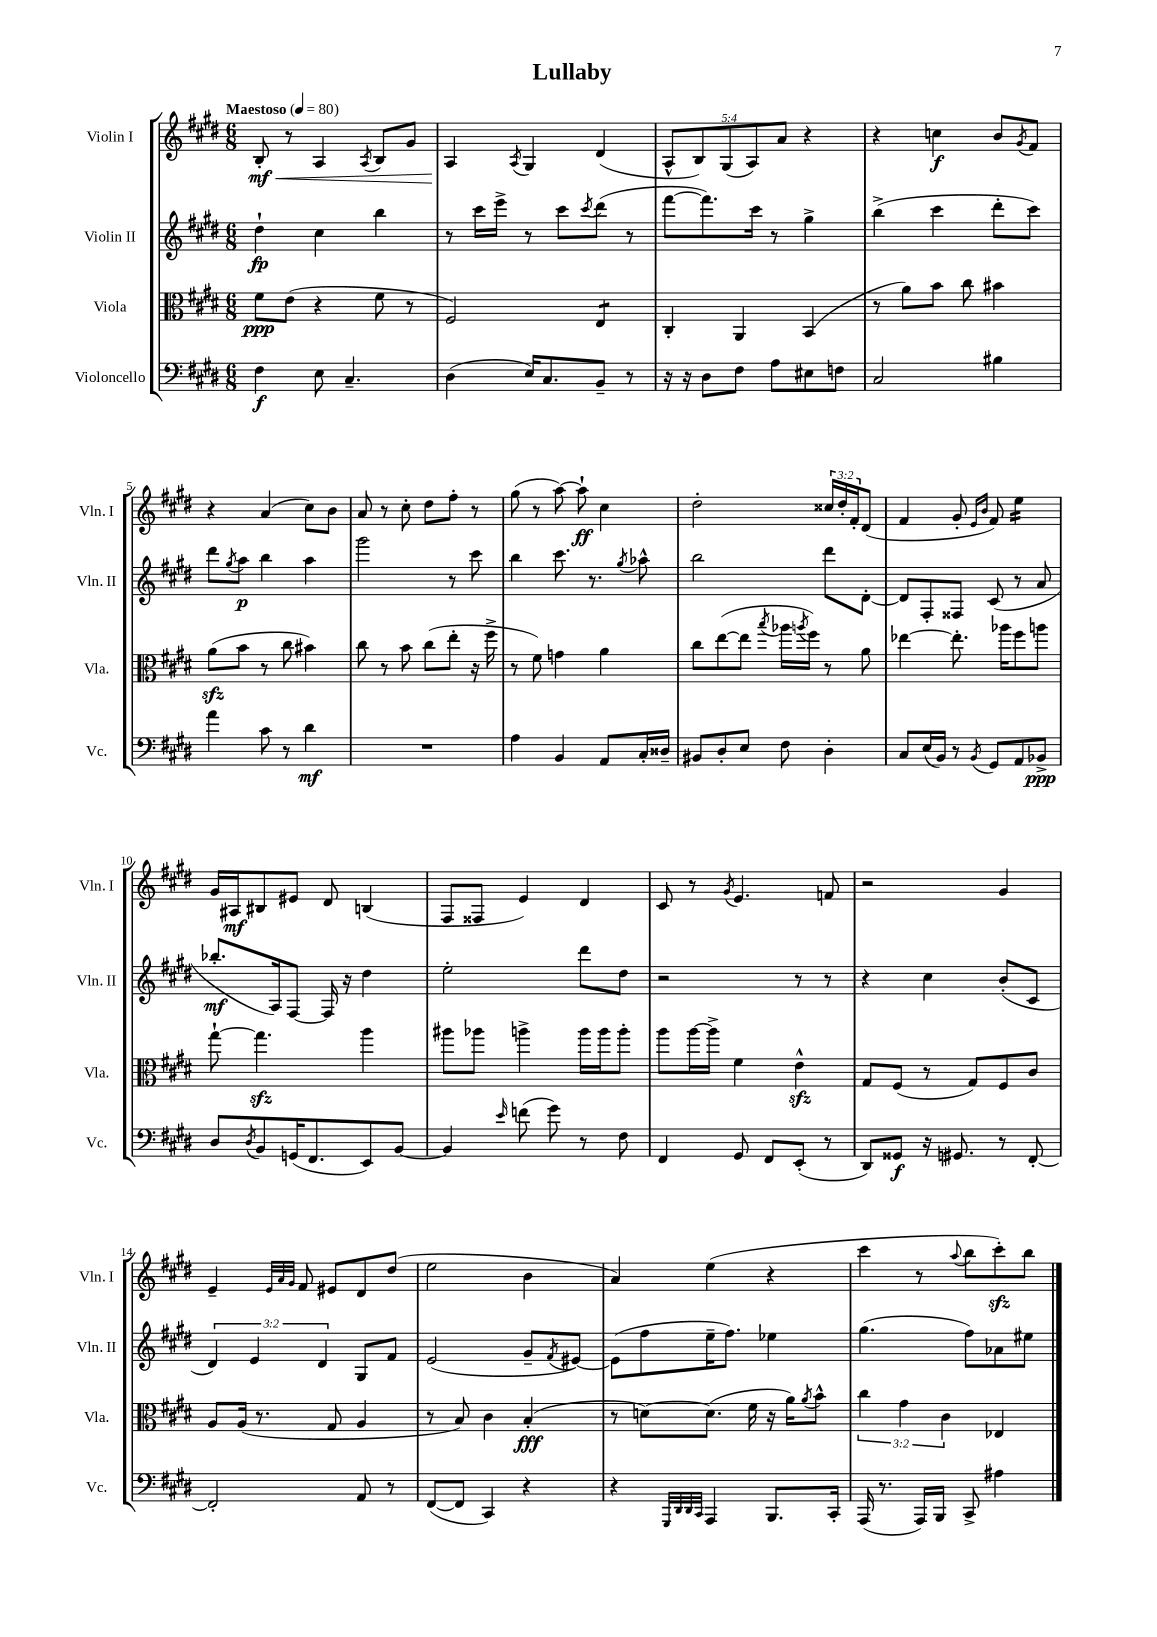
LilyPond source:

\header { title = "Lullaby" }
<<
\new StaffGroup <<
\new Staff = "s0" \with { instrumentName = "Violin I" shortInstrumentName = "Vln. I" } {
    \clef treble \key e \major \numericTimeSignature \time 6/8 \override Staff.TupletNumber.text = #tuplet-number::calc-fraction-text \tempo "Maestoso" 4 = 80
    b8-.\mf\< r8 a4 \acciaccatura { a8 } b8 gis'8 |
    a4\! \acciaccatura { a8 } gis4 dis'4( |
    \tuplet 5/4 { a8-^ b8) gis8( a8) a'8 } r4 |
    r4 c''4\f b'8 \acciaccatura { gis'8 } fis'8 |
    r4 a'4( cis''8) b'8 |
    a'8 r8 cis''8-. dis''8 fis''8-. r8 |
    gis''8( r8 a''8~) a''8-!\ff cis''4 |
    dis''2-. \tuplet 3/2 { cisis''16 dis''16-. fis'16-. } dis'8( |
    fis'4 gis'8-. \grace { e'16 b'16 } fis'8) e''4:16 |
    gis'16 ais16\mf bis8 eis'8 dis'8 b4( |
    fis8 fisis8 e'4) dis'4 |
    cis'8 r8 \acciaccatura { gis'8 } e'4. f'8 |
    r2 gis'4 |
    e'4-- \grace { e'32 a'32 gis'32 } fis'8 eis'8 dis'8 dis''8( |
    e''2 b'4 |
    a'4) e''4( r4 |
    cis'''4 r8 \appoggiatura { a''8 } b''8 cis'''8-.\sfz) b''8 \bar "|." |
}
\new Staff = "s1" \with { instrumentName = "Violin II" shortInstrumentName = "Vln. II" } {
    \clef treble \key e \major \numericTimeSignature \time 6/8 \override Staff.TupletNumber.text = #tuplet-number::calc-fraction-text
    dis''4-!\fp cis''4 b''4 |
    r8 cis'''16 e'''16-> r8 cis'''8 \acciaccatura { cis'''8 } dis'''8( r8 |
    fis'''8~ fis'''8.) cis'''16 r8 gis''4-> |
    b''4->( cis'''4 dis'''8-. cis'''8) |
    dis'''8 \acciaccatura { gis''8 } a''8\p b''4 a''4 |
    gis'''2 r8 cis'''8 |
    b''4 cis'''8. r8. \acciaccatura { gis''8 } aes''8-^ |
    b''2 dis'''8 dis'8~-. |
    dis'8 fis8-. fisis8 cis'8( r8 a'8 |
    bes''8.-.\mf a16) fis8~ fis16 r16 dis''4 |
    e''2-. dis'''8 dis''8 |
    r2 r8 r8 |
    r4 cis''4 b'8-.( cis'8 |
    \tuplet 3/2 { dis'4) e'4 dis'4 } gis8 fis'8 |
    e'2( gis'8-- \acciaccatura { fis'8 } eis'8~) |
    eis'8( fis''8 e''16-- fis''8.) ees''4 |
    gis''4.( fis''8) aes'8 eis''8 \bar "|." |
}
\new Staff = "s2" \with { instrumentName = "Viola" shortInstrumentName = "Vla." } {
    \clef alto \key e \major \numericTimeSignature \time 6/8 \override Staff.TupletNumber.text = #tuplet-number::calc-fraction-text
    fis'8\ppp e'8( r4 fis'8 r8 |
    fis2) e4:8 |
    cis4-. a,4 b,4( |
    r8 a'8) b'8 cis''8 bis'4 |
    a'8\sfz( b'8 r8 cis''8 bis'4) |
    cis''8 r8 b'8 cis''8( e''8-. r16 fis''16-> |
    r8 fis'8) g'4 a'4 |
    cis''8 e''8~( e''8 \acciaccatura { b''8 } aes''16 \acciaccatura { a''8 } fis''16) r8 a'8 |
    ees''4~ ees''8.-. aes''16 fis''8 a''8 |
    gis''8~-! gis''4.\sfz a''4 |
    ais''8 aes''8 a''4-> a''16 a''16 a''8-. |
    a''8 a''16~ a''16-> fis'4 e'4-^\sfz |
    gis8 fis8( r8 gis8) fis8 cis'8 |
    a8 a16( r8. gis8 a4 |
    r8 b8) cis'4 b4-.\fff( |
    r8 d'8~) d'8.( fis'16 r16 a'16) \acciaccatura { a'8 } b'8-^ |
    \tuplet 3/2 { cis''4 gis'4 cis'4 } ees4 \bar "|." |
}
\new Staff = "s3" \with { instrumentName = "Violoncello" shortInstrumentName = "Vc." } {
    \clef bass \key e \major \numericTimeSignature \time 6/8
    fis4\f e8 cis4.-- |
    dis4( e16) cis8. b,8-- r8 |
    r16 r16 dis8 fis8 a8 eis8 f8 |
    cis2 bis4 |
    a'4 cis'8 r8 dis'4\mf |
    R2. |
    a4 b,4 a,8 cis16-. disis16-- |
    bis,8 dis8-. e8 fis8 dis4-. |
    cis8 e16( b,16) r8 \acciaccatura { b,8 } gis,8 a,8 bes,8->\ppp |
    dis8 \acciaccatura { dis8 } b,8 g,16( fis,8. e,8) b,8~ |
    b,4 \grace { e'16 } f'8( gis'8) r8 fis8 |
    fis,4 gis,8 fis,8 e,8-.( r8 |
    dis,8) gisis,8\f r16 gis,8. r8 fis,8~-. |
    fis,2-. a,8 r8 |
    fis,8~( fis,8 cis,4) r4 |
    r4 \grace { gis,,32 dis,32 dis,32 cis,32 } a,,4 b,,8. cis,16-. |
    a,,16( r8. a,,16) b,,16 cis,8-> ais4 \bar "|." |
}
>>
>>
